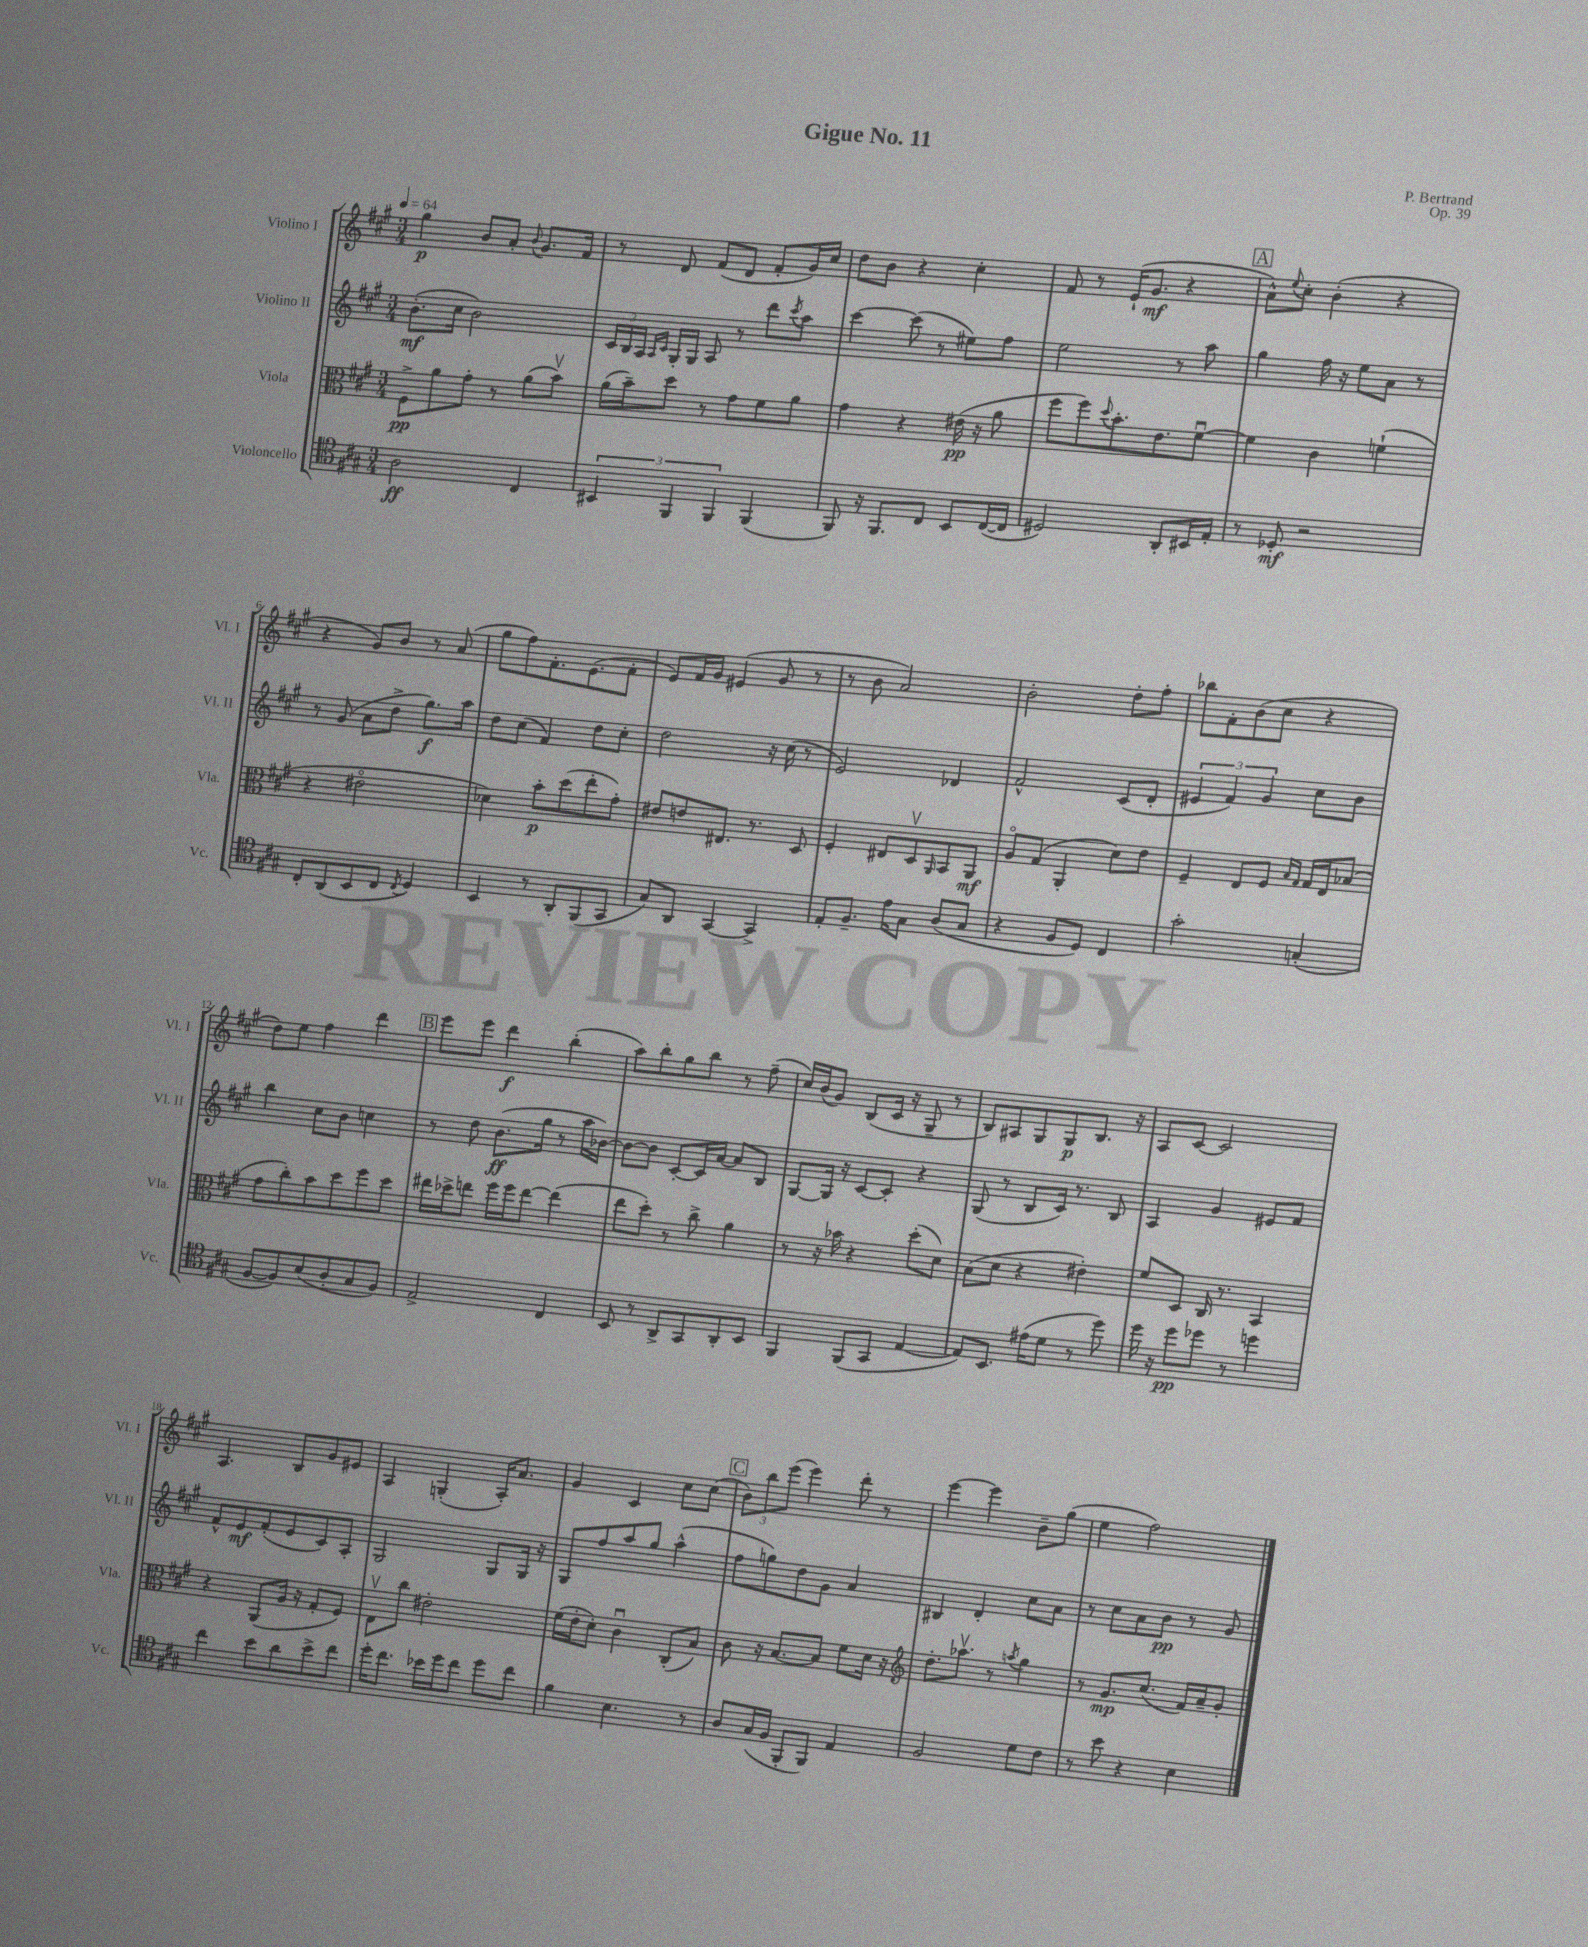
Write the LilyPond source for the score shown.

\header { title = "Gigue No. 11" composer = "P. Bertrand" opus = "Op. 39" }
<<
\new StaffGroup <<
\new Staff = "s0" \with { instrumentName = "Violino I" shortInstrumentName = "Vl. I" } {
    \clef treble \key a \major \numericTimeSignature \time 3/4 \tempo 4 = 64
    gis''4\p b'8 a'8-. \appoggiatura { b'8 } gis'8. fis'16 |
    r8 d'8 fis'8( d'8 fis'8-. gis'16) cis''16 |
    d''8 b'8 r4 cis''4-. |
    fis'8 r8 e'16-!( gis'8.\mf r4 |
    \mark \markup { \box "A" } a'8-^) \appoggiatura { e''8 } cis''8-. b'4-.( r4 |
    r4 gis'8) b'8 r8 a'8( |
    gis''8 fis''8) fis'8.-. e'8.( fis'8-. |
    e'8) fis'16 gis'16 eis'4( gis'8 r8 |
    r8 b'8 a'2) |
    b'2-. d''8-. fis''8-. |
    bes''8 fis'8-. b'8( cis''8 r4 |
    d''8) e''8 fis''4 d'''4 |
    \mark \markup { \box "B" } e'''8 e'''8 d'''4\f b''4-.( |
    a''8) b''8-. gis''8 b''8 r8 fis''8--( |
    cis''16) b'16( gis'8) b8( cis'16 r16 gis8-- r8 |
    b8) ais8 gis8 gis8\p b8. r16 |
    a8 cis'8~ cis'2 |
    a4. b8 gis'8 eis'8 |
    a4 g4-.( a16-.) a'8. |
    gis'4 cis'4 cis''8 cis''8( |
    \mark \markup { \box "C" } \tuplet 3/2 { b'8) b''8 e'''8( } e'''4) d'''8-. r8 |
    e'''4~ e'''4 b'8-- gis''8( |
    e''4 fis''2) \bar "|." |
}
\new Staff = "s1" \with { instrumentName = "Violino II" shortInstrumentName = "Vl. II" } {
    \clef treble \key a \major \numericTimeSignature \time 3/4
    b'8.-.\mf( cis''16 b'2) |
    \tuplet 3/2 { cis'16 b16 a16 } \grace { a16 cis'16 } gis16-. gis16 a8 r8 d'''8 \acciaccatura { cis'''8 } a''8 |
    cis'''4~ cis'''8( r8 eis''8) fis''8 |
    e''2 r8 a''8 |
    \mark \markup { \box "A" } gis''4 fis''16 r16 e''8 a'8 r8 |
    r8 gis'8( a'8 d''8-> gis''8.\f) a''16 |
    d''8 cis''8( fis'4) d''8 cis''8-. |
    d''2 r16 cis''16( r8 |
    e'2) des'4 |
    fis'2-^ cis'8( d'8-. |
    \tuplet 3/2 { eis'4 fis'4) gis'4 } cis''8 b'8 |
    b''4 cis''8 b'8 c''4 |
    \mark \markup { \box "B" } r8 d''8 b'8.\ff( gis''16 r8 a''16 bes'16~) |
    bes'8~ bes'8 cis'8~-. cis'16 a'16~ a'8 b8 |
    gis8~ gis16 r16 cis'8~ cis'8-. r4 |
    gis8( r8 b8 cis'16) r8. b8 |
    a4 gis'4 eis'8 fis'8 |
    fis'8-^ e'8\mf fis'8-.( e'8 cis'8) a8-. |
    gis2 gis8 gis16 r16 |
    gis8 fis''8 a''8 gis''8 a''4-^( |
    \mark \markup { \box "C" } fis''8 g''8) d''8 gis'8 a'4 |
    bis4 d'4-. cis''8 a'8 |
    r8 cis''8 a'8 b'8\pp r8 gis'8 \bar "|." |
}
\new Staff = "s2" \with { instrumentName = "Viola" shortInstrumentName = "Vla." } {
    \clef alto \key a \major \numericTimeSignature \time 3/4
    fis8->\pp a'8 gis'8-. r8 a'8( b'8\upbow) |
    a'16( b'16--) d''8 r8 gis'8 fis'8 a'8 |
    gis'4 r4 eis'16\pp( r16 a'8 |
    fis''8 fis''8) \appoggiatura { d''8 } b'8.-. e'8. fis'8~\downbow |
    \mark \markup { \box "A" } fis'4 cis'4 f'4-!( |
    r4 eis'2\flageolet |
    des'4) b'8-.\p d''8( e''8-. gis'8-.) |
    eis'8 e'8 eis8. r8. d8 |
    fis4-. eis8 d8\upbow \grace { a,16 } b,8 a,8\mf |
    a8\flageolet gis8( a,4-. d'8) e'8 |
    fis4-- e8 fis8 \grace { b16 gis16 } gis16 e16 bes8( |
    gis'8 cis''8-.) b'8 d''8 fis''8 d''8 |
    \mark \markup { \box "B" } eis''16 des''16-> e''8 fis''16 fis''16 e''8~ e''4( |
    e''8 d''8-.) r8 cis''8-> a'4 |
    r8 r16 bes'16 r4 d''8-.( d'8) |
    b8( d'8 r4 eis'4-.) |
    fis'8 d8 cis16 r8. b,4 |
    r4 a,8( a16 r16 gis8-. fis8) |
    e8\upbow cis''8 eis'2-. |
    fis'16( e'16-. d'8-.) cis'4\downbow cis8-.( b8) |
    \mark \markup { \box "C" } cis'8 r16 b8.~ b8 fis'8 d'16 r16 |
    \clef treble d''8.-. aes''8.\upbow r8 \acciaccatura { a''8 } gis''4 |
    r8 gis'8.\mp cis''8.( fis'16) a'16-- gis'8-. \bar "|." |
}
\new Staff = "s3" \with { instrumentName = "Violoncello" shortInstrumentName = "Vc." } {
    \clef tenor \key a \major \numericTimeSignature \time 3/4
    a2\ff cis4 |
    \tuplet 3/2 { bis,4 fis,4 fis,4 } fis,4( |
    fis,8) r16 fis,8. cis8 b,8 cis16~( cis16 |
    dis2) a,8-. bis,16 e16-. |
    \mark \markup { \box "A" } r8 des8-.\mf r2 |
    cis8-. a,8( b,8 cis8 \acciaccatura { cis8 } d4) |
    b,4 r8 a,8-. fis,8( gis,8 |
    gis8) a,8 gis,4~ gis,4-> |
    e8-. fis8.-- e'16 gis8 a8( gis8 |
    r4 fis8 d8) cis4 |
    gis'2-. g4-.( |
    fis8~ fis8) b8( a8-. gis8 fis8) |
    \mark \markup { \box "B" } e2-> cis4 |
    b,8 r8 a,8-> gis,8 a,8-. b,8 |
    fis,4 fis,8( gis,8 e4~ |
    e8) b,8. eis'16( d'8 r8 d''8) |
    d''16 r16 d''8\pp des''8 r8 d''4 |
    cis''4 b'8 a'8 b'8-> cis''8 |
    d''16-. cis''8. bes'16 d''16 cis''8 d''8 cis''8 |
    fis'4 b4. r8 |
    \mark \markup { \box "C" } a8 gis16( fis16 fis,8-. fis,8) e4 |
    fis2 d'8 cis'8 |
    r8 b'8 r4 b4 \bar "|." |
}
>>
>>
